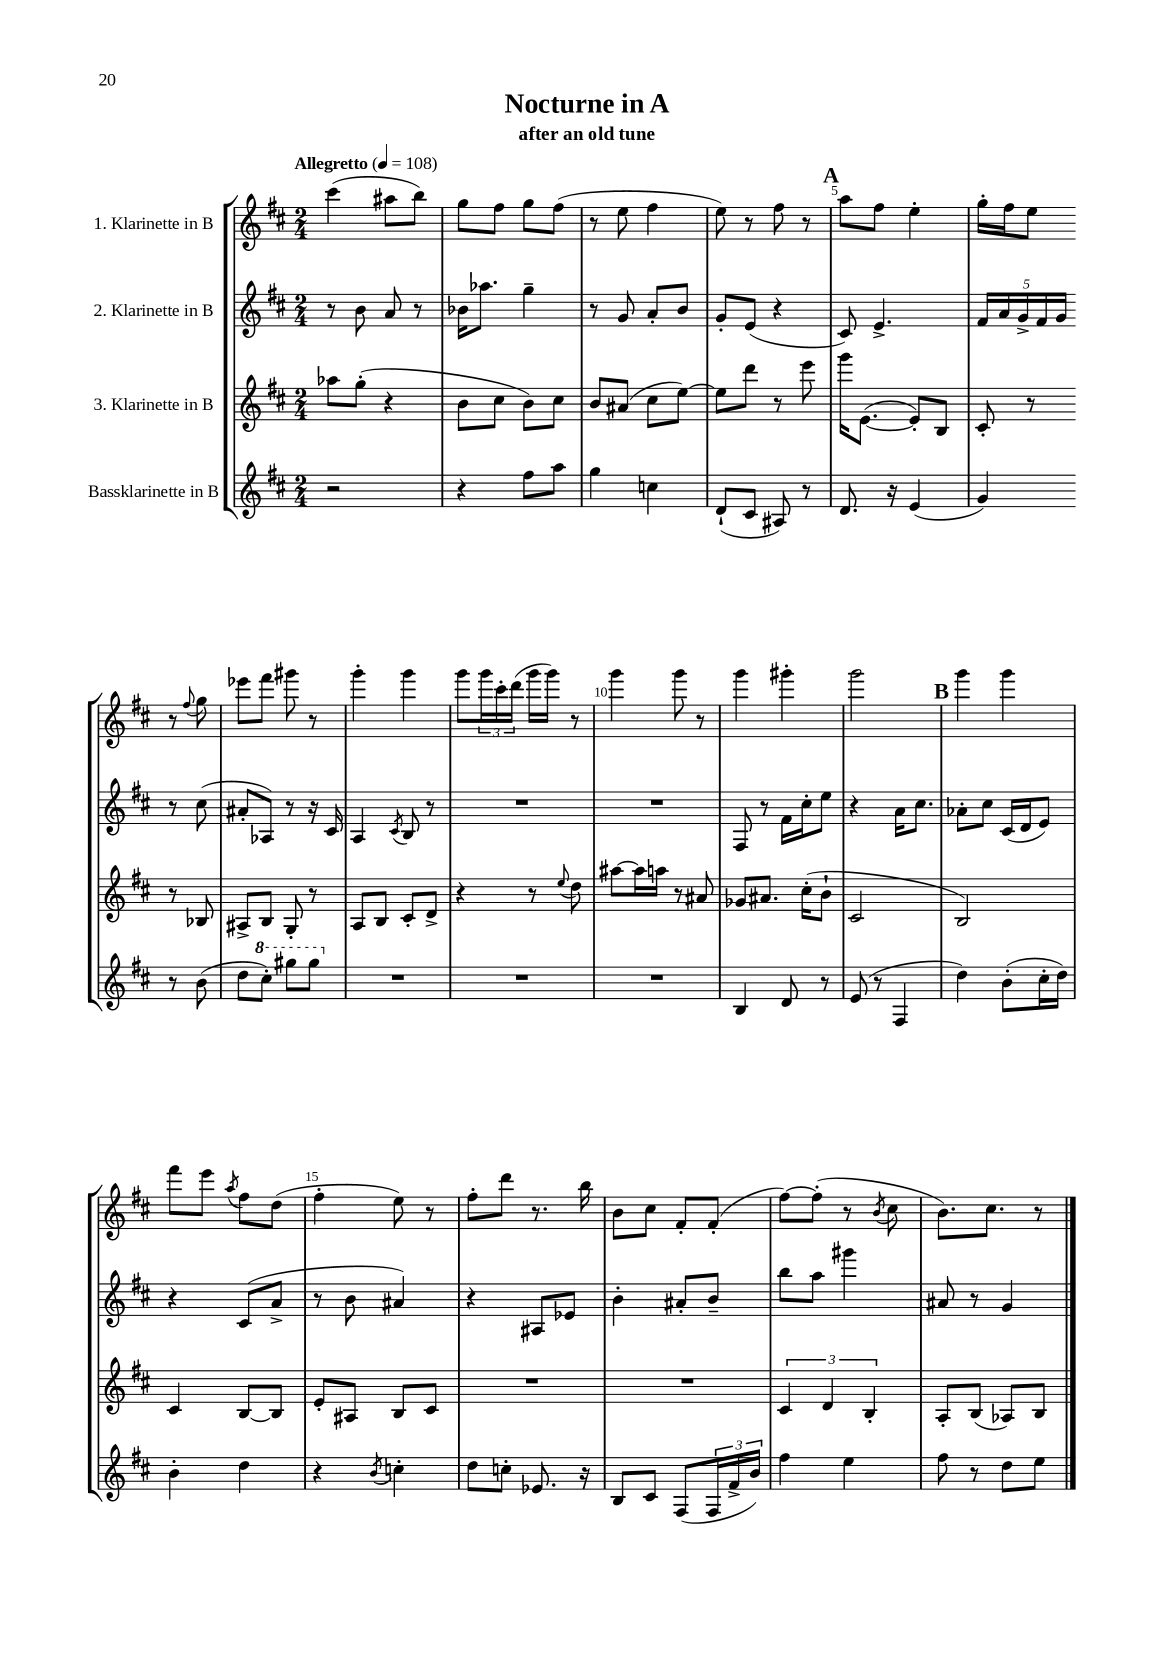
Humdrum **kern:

**kern	**kern	**kern	**kern
*staff4	*staff3	*staff2	*staff1
*clefG2	*clefG2	*clefG2	*clefG2
*k[f#c#]	*k[f#c#]	*k[f#c#]	*k[f#c#]
*M2/4	*M2/4	*M2/4	*M2/4
*MM108	*MM108	*MM108	*MM108
2r	8aa-	8r	(4ccc#
.	(8gg'	8b	.
.	4r	8a	8aa#
.	.	8r	8bb)
=	=	=	=
4r	8b	16b-	8gg
.	.	8.aa-	.
.	8cc#	.	8ff#
8ff#	8b)	4gg~	8gg
8aa	8cc#	.	(8ff#
=	=	=	=
4gg	8b	8r	8r
.	(8a#	8g	8ee
4cc	8cc#	8a'	4ff#
.	[8ee)	8b	.
=	=	=	=
(8d`	8ee]	8g'	8ee)
8c#	8ddd	(8e	8r
8A#)	8r	4r	8ff#
8r	8eee	.	8r
=	=	=	=
8.d	16ggg	8c#)	8aa
.	([8.e	.	.
.	.	4.e^	8ff#
16r	.	.	.
(4e	8e'])	.	4ee'
.	8B	.	.
=	=	=	=
4g)	8c#'	20f#	16gg'
.	.	20a	.
.	.	.	16ff#
.	.	20g^	.
.	8r	.	8ee
.	.	20f#	.
.	.	20g	.
8r	8r	8r	8r
.	.	.	8qqff#
(8b	8B-	(8cc#	8gg
=	=	=	=
8dd	8A#^	8a#'	8eee-
8ccc#')	8B	8A-)	8fff#
8ggg#	8G'	8r	8ggg#
8ggg#	8r	16r	8r
.	.	16c#	.
=	=	=	=
2r	8A	4A	4ggg'
.	8B	.	.
.	.	8qc#	.
.	8c#'	8B	4ggg
.	8d^	8r	.
=	=	=	=
2r	4r	2r	8ggg
.	.	.	24ggg
.	.	.	24ccc#'
.	.	.	(24ddd
.	8r	.	16ggg
.	.	.	16ggg)
.	8qqee	.	.
.	8dd	.	8r
=	=	=	=
2r	[8aa#	2r	4ggg
.	16aa#]	.	.
.	16aa	.	.
.	8r	.	8ggg
.	8a#	.	8r
=	=	=	=
4B	8g-	8F#	4ggg
.	8.a#	8r	.
8d	.	16f#	4ggg#'
.	(16cc#'	16cc#'	.
8r	8b`	8ee	.
=	=	=	=
(8e	2c#	4r	2ggg
8r	.	.	.
4F#	.	16a	.
.	.	8.cc#	.
=	=	=	=
4dd)	2B)	8a-'	4ggg
.	.	8cc#	.
(8b'	.	(16c#	4ggg
.	.	16d	.
16cc#'	.	8e)	.
16dd)	.	.	.
=	=	=	=
4b'	4c#	4r	8fff#
.	.	.	8eee
.	.	.	8qaa
4dd	[8B	(8c#	8ff#
.	8B]	8a^	(8dd
=	=	=	=
4r	8e'	8r	4ff#'
.	8A#	8b	.
8qb	.	.	.
4cc'	8B	4a#)	8ee)
.	8c#	.	8r
=	=	=	=
8dd	2r	4r	8ff#'
8cc'	.	.	8ddd
8.e-	.	8A#	8.r
.	.	8e-	.
16r	.	.	16bb
=	=	=	=
8B	2r	4b'	8b
8c#	.	.	8cc#
(8F#	.	8a#'	8f#'
24F#	.	8b~	(8f#'
24f#^	.	.	.
24b)	.	.	.
=	=	=	=
4ff#	6c#	8bb	[8ff#)
.	.	8aa	(8ff#']
.	6d	.	.
4ee	.	4ggg#	8r
.	6B'	.	.
.	.	.	8qb
.	.	.	8cc#
=	=	=	=
8ff#	8A'	8a#	8.b)
8r	(8B	8r	.
.	.	.	8.cc#
8dd	8A-)	4g	.
8ee	8B	.	8r
==	==	==	==
*-	*-	*-	*-
